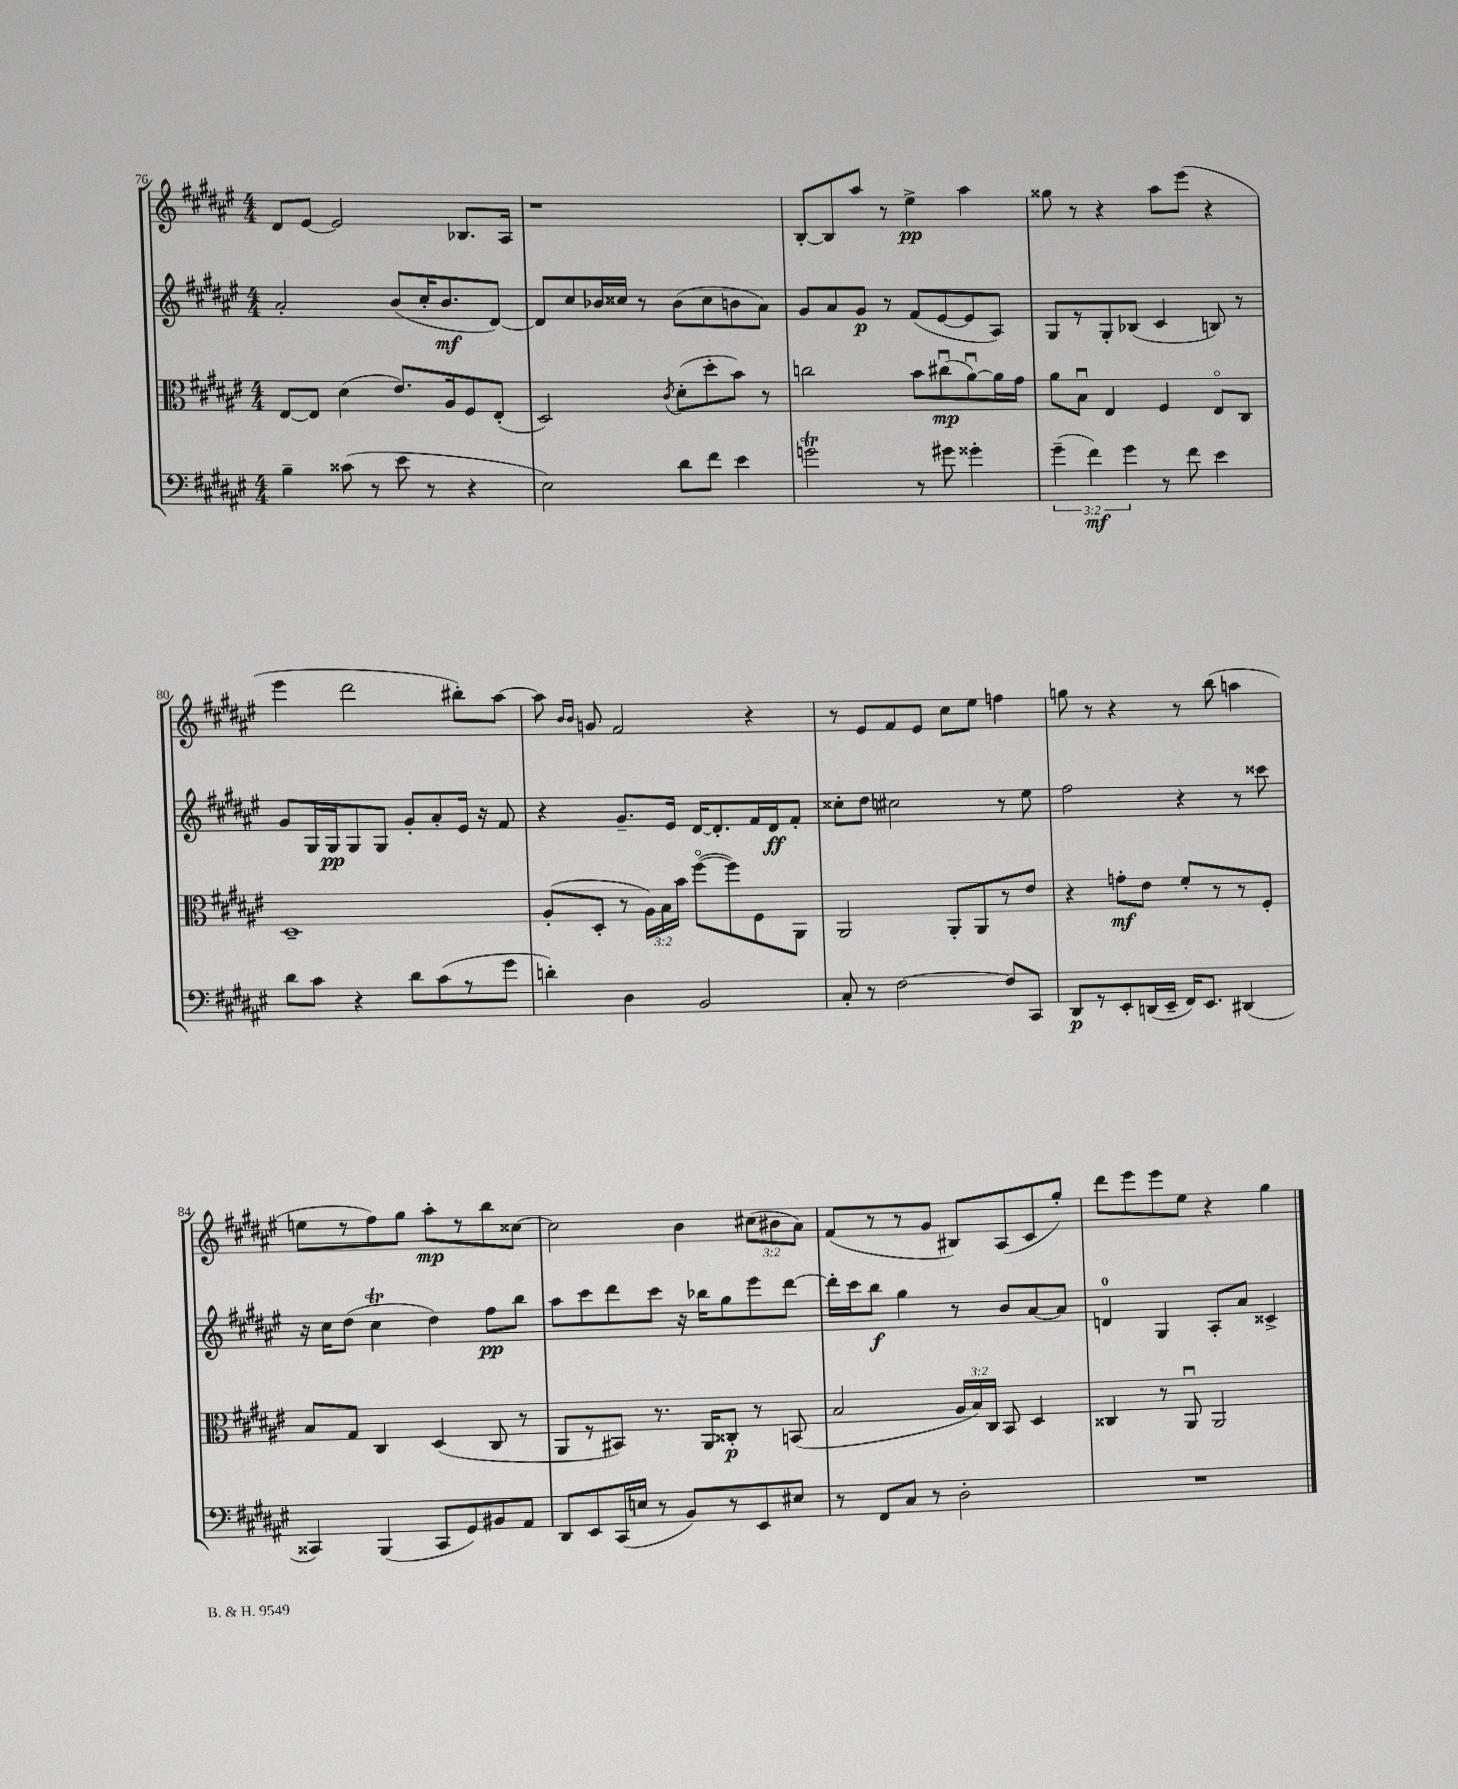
<<
\new StaffGroup <<
\new Staff = "s0" {
    \clef treble \key fis \major \numericTimeSignature \time 4/4 \override Staff.TupletNumber.text = #tuplet-number::calc-fraction-text
    \autoBeamOff dis'8[ eis'8]~ eis'2 bes8.[ ais16] |
    r1 |
    b8[~-. b8 ais''8] r8 eis''4->\pp ais''4 |
    gisis''8 r8 r4 ais''8[ eis'''8]( r4 |
    eis'''4 dis'''2 bis''8[-.) ais''8]~ |
    ais''8 \grace { b'16[ b'16] } g'8 fis'2 r4 |
    r8 eis'8[ fis'8 eis'8] cis''8[ eis''8] f''4 |
    g''8 r8 r4 r8 b''8( a''4 |
    e''8[ r8 fis''8) gis''8] ais''8[-.\mp r8 b''8 cisis''8]~ |
    cisis''2 b'4 \tuplet 3/2 { cis''8[( bis'8 ais'8]) } |
    fis'8[( r8 r8 gis'8] bis8[) ais8( cis'8 gis''8]-.) |
    dis'''8[ eis'''8 eis'''8 eis''8] r4 gis''4 \bar "|." |
}
\new Staff = "s1" {
    \clef treble \key fis \major \numericTimeSignature \time 4/4
    \autoBeamOff ais'2-. b'8[( cis''16-. b'8.\mf dis'8]~) |
    dis'8[ cis''8 bes'16 cisis''16] r8 bes'8[( cisis''8 b'8 ais'8]) |
    gis'8[ ais'8 gis'8]\p r8 fis'8[( eis'8~ eis'8 ais8]) |
    gis8[ r8 gis8-. bes8]( cis'4 b8) r8 |
    gis'8[ gis16 gis16\pp gis8 gis8] gis'8[-. ais'8-. eis'16] r16 fis'8 |
    r4 gis'8.[-- eis'16] dis'16[~ dis'8.-. fis'16 dis'16\ff fis'8]-. |
    cisis''8[-. dis''8] cis''2 r8 eis''8 |
    fis''2 r4 r8 cisis'''8 |
    r16 cis''16[ dis''8]( cis''4\trill dis''4) fis''8[\pp b''8] |
    ais''8[ cis'''8 dis'''8 cis'''8] r16 bes''16[ gis''8 eis'''8 dis'''8]~ |
    dis'''16[-. cis'''16 b''8]\f gis''4 r8 b'8[ ais'8~ ais'8] |
    d'4-0 gis4 ais8[-. ais'8] cisis'4-> \bar "|." |
}
\new Staff = "s2" {
    \clef alto \key fis \major \numericTimeSignature \time 4/4 \override Staff.TupletNumber.text = #tuplet-number::calc-fraction-text
    \autoBeamOff eis8[~ eis8] dis'4( eis'8.[) ais16 fis8 eis8]-.( |
    dis2) \acciaccatura { cis'8 } dis'8[-.( dis''8-. b'8]) r8 |
    c''2 b'8[ cis''8\downbow\mp( ais'8~\downbow) ais'16 gis'16] |
    ais'8[ b8]\downbow eis4 fis4 eis8[\flageolet cis8] |
    dis1-- |
    ais8[-.( dis8]-. r8 \tuplet 3/2 { ais16[) b16 b'16] } fis''8[~\flageolet( fis''8) fis8 ais,8] |
    ais,2 ais,8[-. ais,8 r8 eis'8] |
    r4 g'8[-.\mf eis'8] fis'8[-. r8 r8 fis8]-. |
    b8[ gis8] cis4 dis4( cis8 r8 |
    ais,8[ r8 bis,8]) r8. ais,16[ cisis8]-.\p r8 b,8( |
    b2 \tuplet 3/2 { ais16[ b16) cis16] } b,8 dis4 |
    cisis4 r8 ais,8\downbow ais,2 \bar "|." |
}
\new Staff = "s3" {
    \clef bass \key fis \major \numericTimeSignature \time 4/4 \override Staff.TupletNumber.text = #tuplet-number::calc-fraction-text
    \autoBeamOff b4-- cisis'8( r8 eis'8 r8 r4 |
    eis2) dis'8[ fis'8] eis'4 |
    g'2\trill r8 gis'8 gisis'4-. |
    \tuplet 3/2 { gis'4--( fis'4\mf) gis'4 } r8 fis'8 eis'4 |
    dis'8[ cis'8] r4 dis'8[ cis'8( r8 gis'8] |
    d'4-.) dis4 b,2 |
    cis8-. r8 fis2~ fis8[ cis,8] |
    dis,8[\p r8 eis,8-. d,16( eis,16]-- fis,16[) eis,8.] dis,4( |
    cisis,4) b,,4( cisis,8[ gis,8) bis,8 ais,8] |
    dis,8[ eis,8 cis,16( e16] r8 b,8[) r8 eis,8 eis8] |
    r8 fis,8[ cis8] r8 dis2-. |
    R1 \bar "|." |
}
>>
>>
\layout { \context { \Score currentBarNumber = #76 } }
